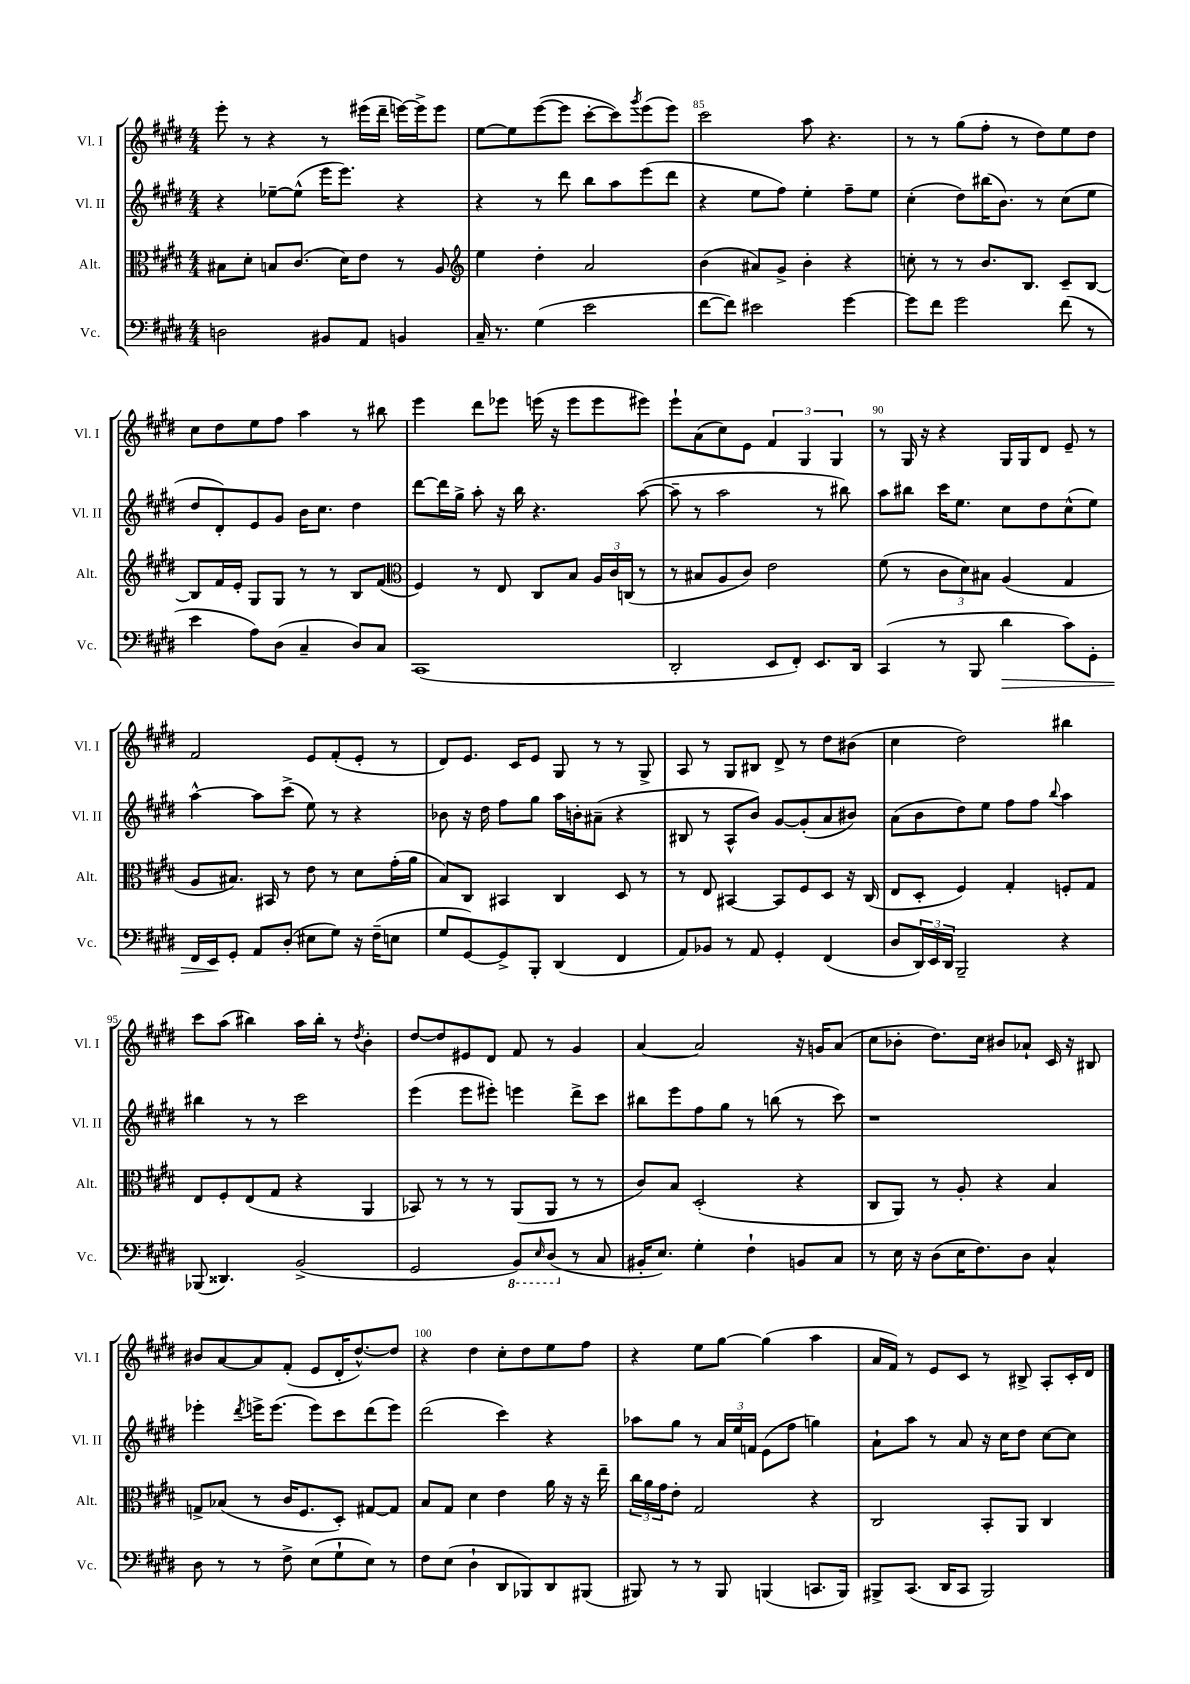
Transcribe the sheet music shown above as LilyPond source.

<<
\new StaffGroup <<
\new Staff = "s0" \with { instrumentName = "Vl. I" shortInstrumentName = "Vl. I" } {
    \clef treble \key e \major \numericTimeSignature \time 4/4
    e'''8-. r8 r4 r8 eis'''16( dis'''16-- e'''16~) e'''16-> e'''8 |
    e''8~ e''8 e'''8~( e'''8 cis'''8~-. cis'''8) \acciaccatura { gis'''8 } e'''8( e'''8) |
    cis'''2 a''8 r4. |
    r8 r8 gis''8( fis''8-. r8 dis''8) e''8 dis''8 |
    cis''8 dis''8 e''8 fis''8 a''4 r8 bis''8 |
    e'''4 dis'''8 ees'''8 e'''16( r16 e'''8 e'''8 eis'''8) |
    e'''8-! a'8( cis''8) e'8 \tuplet 3/2 { fis'4 gis4 gis4 } |
    r8 gis16 r16 r4 gis16 gis16 dis'8 e'8-- r8 |
    fis'2 e'8 fis'8-.( e'8-. r8 |
    dis'8) e'8. cis'16 e'8 gis8 r8 r8 gis8-> |
    a8 r8 gis8 bis8 dis'8-> r8 dis''8 bis'8( |
    cis''4 dis''2) bis''4 |
    cis'''8 a''8( bis''4) a''16 bis''16-. r8 \acciaccatura { dis''8 } b'4-. |
    dis''8~ dis''8 eis'8 dis'8 fis'8 r8 gis'4 |
    a'4~ a'2 r16 g'16 a'8( |
    cis''8 bes'8-. dis''8.) cis''16 bis'8 aes'8-! cis'16 r16 bis8 |
    bis'8 a'8~ a'8 fis'8-.( e'8 dis'16-. dis''8.~-^) dis''8 |
    r4 dis''4 cis''8-. dis''8 e''8 fis''8 |
    r4 e''8 gis''8~ gis''4( a''4 |
    a'16 fis'16) r8 e'8 cis'8 r8 bis8-> a8-. cis'16-. dis'16 \bar "|." |
}
\new Staff = "s1" \with { instrumentName = "Vl. II" shortInstrumentName = "Vl. II" } {
    \clef treble \key e \major \numericTimeSignature \time 4/4
    r4 ees''8~-- ees''8-^( e'''16 e'''8.) r4 |
    r4 r8 dis'''8 b''8 a''8 e'''8( dis'''8 |
    r4 e''8 fis''8) e''4-. fis''8-- e''8 |
    cis''4-.( dis''8) bis''16( b'8.) r8 cis''8( e''8 |
    dis''8 dis'8-.) e'8 gis'8 b'16 cis''8. dis''4 |
    dis'''8~ dis'''16 gis''16-> a''8-. r16 b''16 r4. a''8~( |
    a''8-- r8 a''2 r8 bis''8) |
    a''8 bis''8 cis'''16 e''8. cis''8 dis''8 cis''8-^( e''8) |
    a''4~-^ a''8 cis'''8->( e''8) r8 r4 |
    bes'8 r16 dis''16 fis''8 gis''8 a''16 b'16-. ais'8--( r4 |
    bis8 r8 a8-^ b'8) gis'8~ gis'8-.( a'8 bis'8) |
    a'8( b'8 dis''8) e''8 fis''8 fis''8 \appoggiatura { b''8 } a''4 |
    bis''4 r8 r8 cis'''2 |
    e'''4( e'''8 eis'''8-.) e'''4 dis'''8-> cis'''8 |
    bis''8 e'''8 fis''8 gis''8 r8 b''8( r8 cis'''8) |
    r1 |
    ees'''4-. \acciaccatura { dis'''8 } e'''16-> e'''8.( e'''8) cis'''8 dis'''8( e'''8) |
    dis'''2( cis'''4) r4 |
    aes''8 gis''8 r8 \tuplet 3/2 { a'16 e''16 f'16 } e'8( fis''8 g''4) |
    a'8-! a''8 r8 a'8 r16 cis''16 dis''8 cis''8~ cis''8 \bar "|." |
}
\new Staff = "s2" \with { instrumentName = "Alt." shortInstrumentName = "Alt." } {
    \clef alto \key e \major \numericTimeSignature \time 4/4
    bis8 dis'8-. b8 cis'8.( dis'16) e'8 r8 a8 |
    \clef treble e''4 dis''4-. a'2 |
    b'4( ais'8) gis'8-> b'4-. r4 |
    c''8-. r8 r8 b'8. b8. cis'8-- b8~ |
    b8 fis'16 e'16-. gis8 gis8 r8 r8 b8 fis'8( |
    \clef alto fis4) r8 e8 cis8 b8 \tuplet 3/2 { a16 cis'16 c16( } r8 |
    r8 bis8 a8 cis'8) e'2 |
    fis'8( r8 \tuplet 3/2 { cis'8 dis'8) bis8 } a4( gis4 |
    a8 bis8.) bis,16 r8 e'8 r8 dis'8 gis'16-.( a'16 |
    b8) cis8 bis,4 cis4 dis8 r8 |
    r8 e8 bis,4~ bis,8 fis8 dis8 r16 cis16( |
    e8 dis8-. fis4) gis4-. f8-. gis8 |
    e8 fis8-. e8( gis8 r4 a,4 |
    bes,8) r8 r8 r8 a,8( a,8 r8 r8 |
    cis'8) b8 dis2-.( r4 |
    cis8 a,8) r8 a8-. r4 b4 |
    g8-> bes8( r8 cis'16 fis8. dis8-.) gis8~ gis8 |
    b8 gis8 dis'4 e'4 a'16 r16 r16 e''16-- |
    \tuplet 3/2 { cis''16 a'16 gis'16 } e'8-. gis2 r4 |
    cis2 b,8-. a,8 cis4 \bar "|." |
}
\new Staff = "s3" \with { instrumentName = "Vc." shortInstrumentName = "Vc." } {
    \clef bass \key e \major \numericTimeSignature \time 4/4
    d2 bis,8 a,8 b,4 |
    cis16-- r8. gis4( e'2 |
    fis'8~ fis'8) eis'2 gis'4~ |
    gis'8 fis'8 gis'2 fis'8( r8 |
    e'4 a8) dis8( cis4-- dis8) cis8 |
    cis,1( |
    dis,2-. e,8 fis,8-.) e,8. dis,16 |
    cis,4( r8 b,,8 dis'4\> cis'8) gis,8-. |
    fis,16 e,16\! gis,8-. a,8 dis8-.( eis8 gis8) r16 fis16--( e8 |
    gis8 gis,8~) gis,8-> b,,8-. dis,4( fis,4 |
    a,8) bes,8 r8 a,8 gis,4-. fis,4( |
    dis8 \tuplet 3/2 { dis,16) e,16 dis,16 } b,,2-- r4 |
    bes,,8( disis,4.) b,2->( |
    gis,2 \ottava #-1 b,,8) \grace { e,16 } dis,8( \ottava #0 r8 cis8 |
    bis,16-. e8.) gis4-. fis4-! b,8 cis8 |
    r8 e16 r16 dis8( e16 fis8.) dis8 cis4-^ |
    dis8 r8 r8 fis8-> e8( gis8-! e8) r8 |
    fis8 e8( dis4-! dis,8 bes,,8) dis,8 bis,,8( |
    bis,,8) r8 r8 bis,,8 b,,4( c,8. b,,16) |
    bis,,8-> cis,8.( dis,16 cis,8 bis,,2) \bar "|." |
}
>>
>>
\layout { \context { \Score currentBarNumber = #83 \override BarNumber.break-visibility = ##(#f #t #t) barNumberVisibility = #(every-nth-bar-number-visible 5) } }
